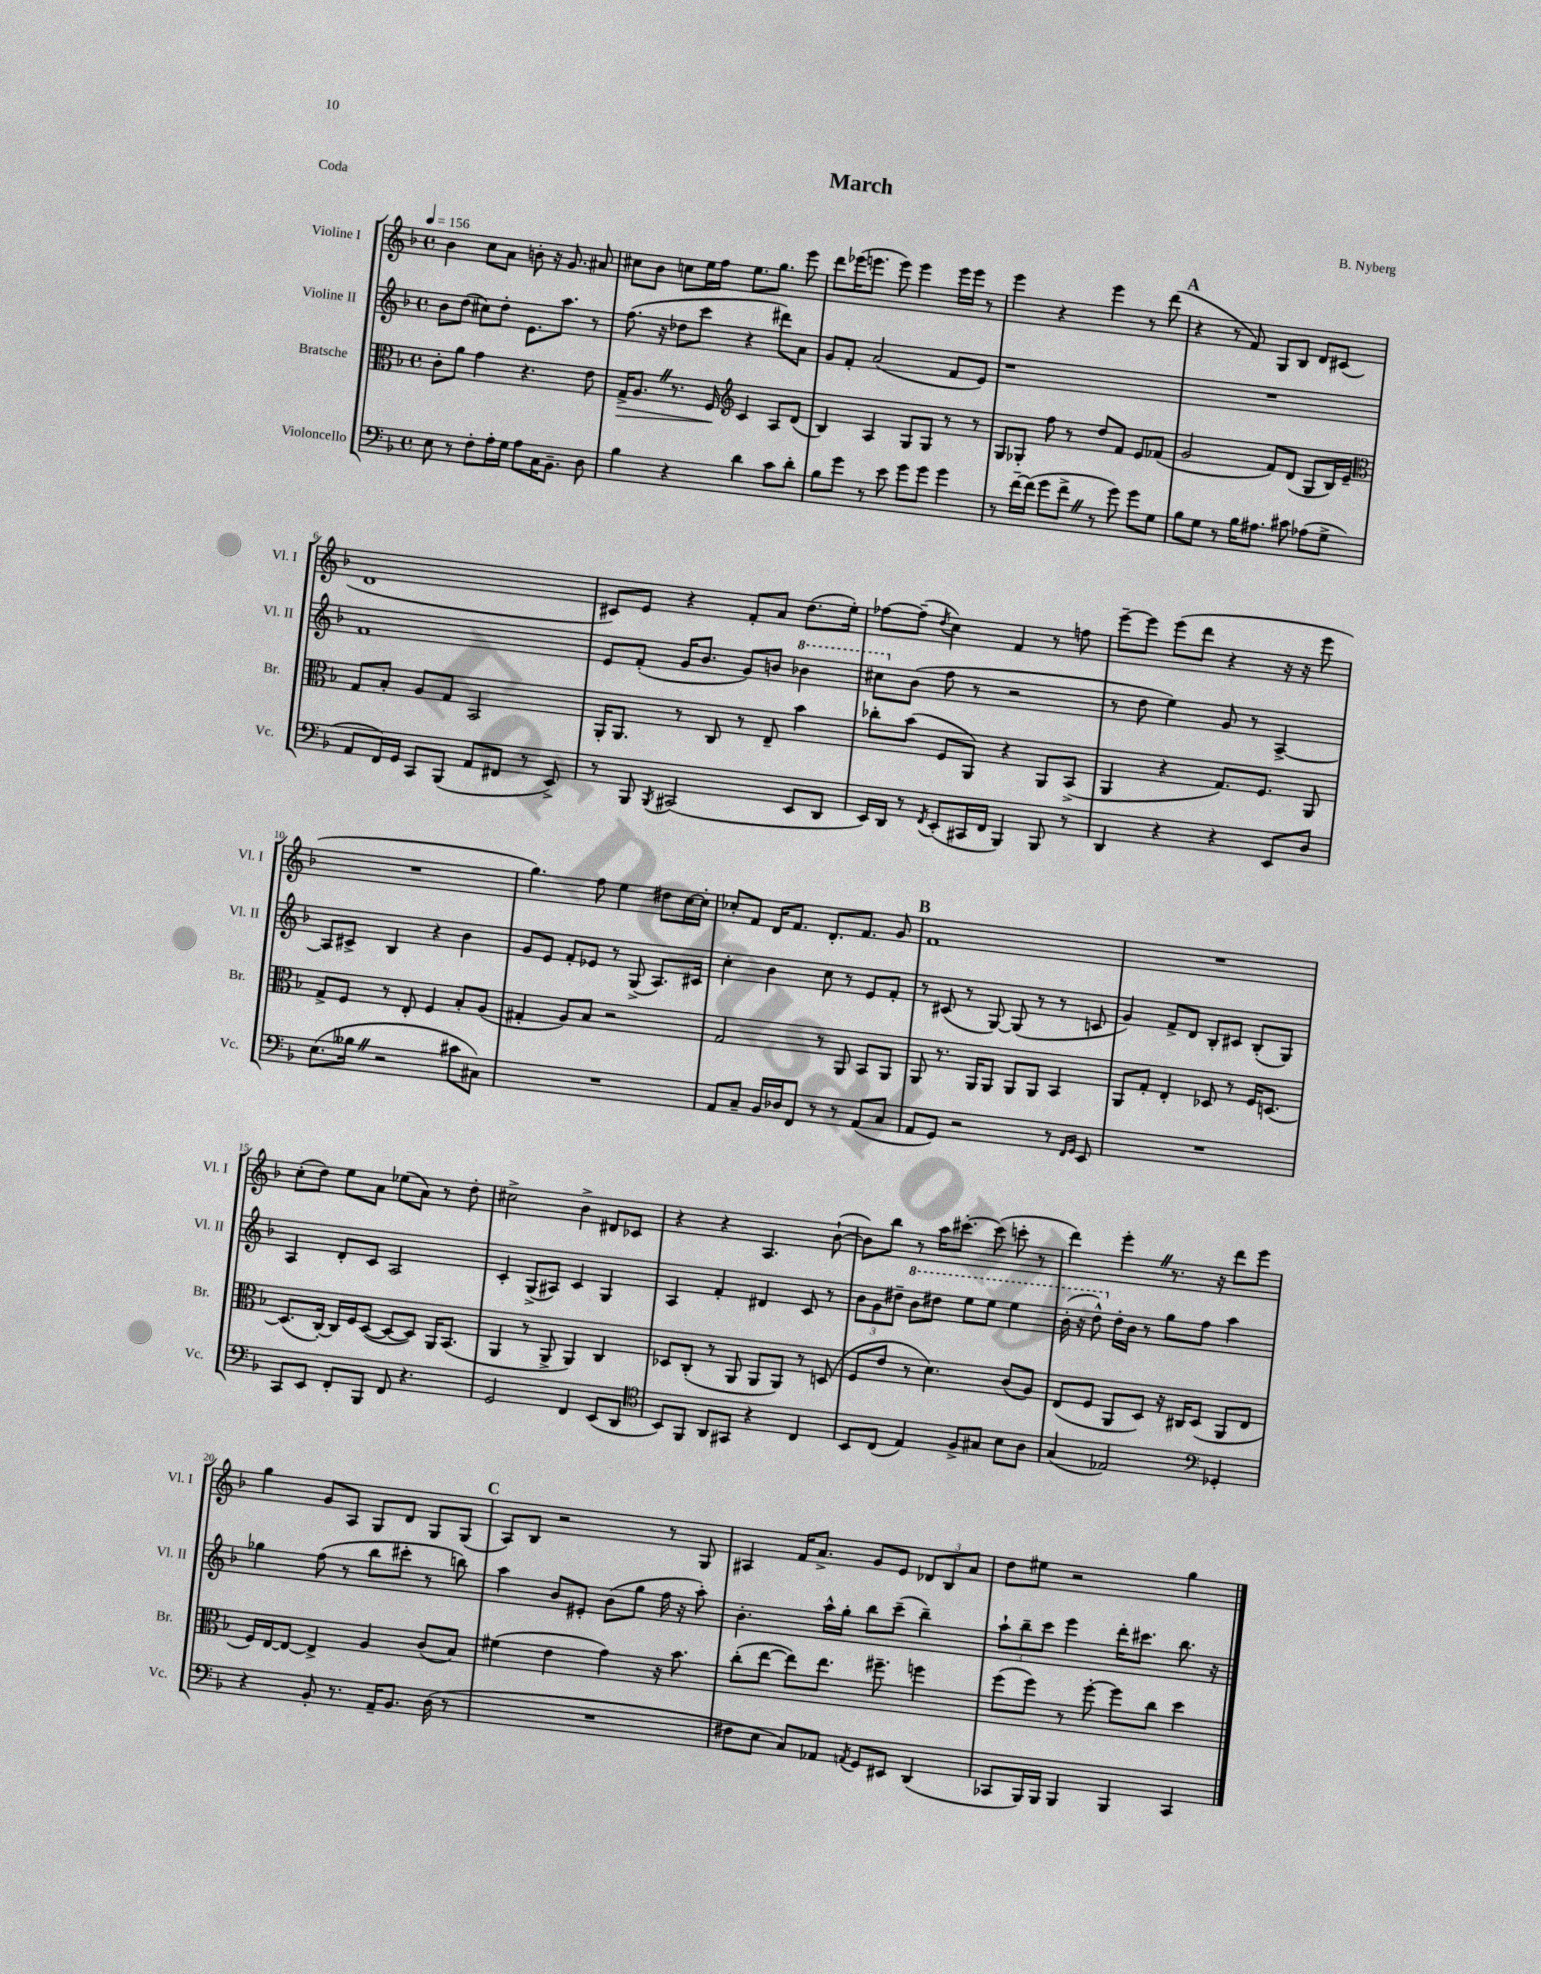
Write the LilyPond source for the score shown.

\header { title = "March" composer = "B. Nyberg" piece = "Coda" }
<<
\new StaffGroup <<
\new Staff = "s0" \with { instrumentName = "Violine I" shortInstrumentName = "Vl. I" } {
    \clef treble \key f \major \defaultTimeSignature \time 4/4 \tempo 4 = 156
    \autoBeamOff bes'4 c''8[ a'8] b'8-. r16 g'8. ais'8 |
    cis''8[ bes'8] c''8[ e''16 f''16] e''8.[ g''8.] e'''8 |
    d'''8[ ees'''16( e'''8.] e'''8) e'''4 e'''16[ e'''16] r8 |
    e'''4 r4 e'''4 r8 d'''8( |
    \mark \markup { \bold "A" } r4 r8 f'8) g8[ bes8] d'8[ cis'8]( |
    d'1 |
    cis'8[) e'8] r4 f'8[-. a'8] d''8.[( e''16]-.) |
    fes''8[~ fes''8]--( \acciaccatura { d''8 } c''4) f'4 r8 f''8 |
    e'''8[~-- e'''8] e'''8[( d'''8] r4 r16 r16 e'''8 |
    R1 |
    g''4.) f''8 e''4 dis''8[ c''16~ c''16]-. |
    ces''8[-. f'8] d'16[ f'8.] d'8.[-. f'8.] g'8 |
    \mark \markup { \bold "B" } f'1 |
    R1 |
    c''8[-.( d''8]) e''8[ a'8] ees''8[( a'8]) r8 d''8-. |
    cis''2-> bes'4-> dis'8[ ces'8] |
    r4 r4 a4. bes'8~-!( |
    bes'8[) bes''8] r8 a''16[ cis'''8.]~-. cis'''8( c'''8-. r8 |
    d'''4) e'''4-. \once \override BreathingSign.text = \markup { \musicglyph "scripts.caesura.straight" } \breathe r8. r16 d'''8[ e'''8] |
    g''4 g'8[ a8] g8[ d'8] g8[ g8]( |
    \mark \markup { \bold "C" } a8[) bes8] r2 r8 g8 |
    ais4 f'16[ a'8.]-> g'8[ e'8] \tuplet 3/2 { des'8[ bes8 a'8] } |
    d''8[ eis''8] r2 g''4 \bar "|." |
}
\new Staff = "s1" \with { instrumentName = "Violine II" shortInstrumentName = "Vl. II" } {
    \clef treble \key f \major \defaultTimeSignature \time 4/4
    \autoBeamOff bes'8[ d''8]( cis''8[) d''8]-. e'8.[ a''8.] r8 |
    f''8.( r16 des''8[ c'''8] r4 dis'''8[) a'8] |
    g'8[ f'8]-. a'2( f'8[ e'8]) |
    r1 |
    \mark \markup { \bold "A" } R1 |
    f'1 |
    e'8[ f'8]-.( g'16[ bes'8.] g'8[) b'8] \ottava #1 bes''!4 |
    cis'''8[ \ottava #0 bes'8]( f''8 r8 r2 |
    r8 d''8 e''4) g'8 r8 a4~-> |
    a8[ cis'8]-> bes4 r4 bes'4 |
    g'8[ e'8] f'8[-. ees'8] r8 g8->( a8.[) cis'16] |
    c''4-. bes'4 c''8 r8 e'8[ f'8]-. |
    \mark \markup { \bold "B" } r8 cis'8( r8 g8~) g8( r8 r8 c'8 |
    g'4) f'8[-> d'8] bes8[-. cis'8] bes8[-.( g8]) |
    a4 d'8[-. c'8] a2 |
    c'4-. g8[->( ais8]) c'4 g4 |
    a4 f'4-. dis'4 c'8 r8 |
    \tuplet 3/2 { bes'8[ g'8 dis''8]-- } \ottava #1 bes''8[ dis'''8] e'''8[ e'''8] e'''4 |
    bes''16-.( r16 d'''8-^) \ottava #0 d''16[-. bes'16] r8 g''8[ f''8] a''4 |
    ges''4 f''8( r8 bes''8[ cis'''8]-. r8 b''8) |
    \mark \markup { \bold "C" } a''4 bes'8[ eis'8]-. bes'8[( g''8] f''16 r16 a''8-.) |
    bes'4.-. a''16[-^ g''16]-. bes''8[ c'''8]--( bes''4--) |
    \tuplet 3/2 { a''8[-! bes''8-- c'''8] } e'''4 d'''16[-. cis'''8.] bes''8. r16 \bar "|." |
}
\new Staff = "s2" \with { instrumentName = "Bratsche" shortInstrumentName = "Br." } {
    \clef alto \key f \major \defaultTimeSignature \time 4/4
    \autoBeamOff c'8[-. a'8] g'4 r4. e'8 |
    g16[->\> a8.] \once \override BreathingSign.text = \markup { \musicglyph "scripts.caesura.straight" } \breathe r8. f16\! \clef treble c'4 a8[ d'8]( |
    bes4) a4 g8[ g8] r8 r8 |
    g8[ ges8]-. f''8 r8 d''8[ f'8] e'8[ fes'8]( |
    \mark \markup { \bold "A" } g'2 f'8[) d'8]( g8[ bes16) e'16]-- |
    \clef alto g8[ bes8]-. a8[ g8] bes,2 |
    a,16[-. a,8.] r8 c8 r8 e8-- bes'4 |
    ces''8[-. bes'8]( f8[ a,8]) r4 a,8[ bes,8]->( |
    a,4 r4 g8.[) f8.] a,8 |
    g8[-> f8] r8 e8-. f4 bes8[-. a8]( |
    gis4-. a8[) bes8] r2 |
    g2 r8 a,8 bes,8[ a,8] |
    \mark \markup { \bold "B" } a,8 r8. a,16[ a,8] a,8[ a,8] bes,4 |
    a,8[ g8]-. e4-. des8 r8 f16[ d8.]~ |
    d8.[( c16]~-.) c16[ f16 d8]~( d8[~ d8]) a,16[ bes,8.]( |
    a,4 r8 a,8-> a,4) c4 |
    des8[ c8]-.( r8 a,8 a,8[ a,8]) r8 d8( |
    f8[ e'8] r8 d'4.) c'8[( a8]) |
    e8[( f8] a,8[ d8]) r16 cis16[ d8]( a,8[ e8] |
    f16[) e16~ e8]~ e4-> a4 c'8[( bes8]) |
    \mark \markup { \bold "C" } fis'4( e'4 g'4) r16 bes'8. |
    c''8[-.( e''8]~ e''8[) e''8.] fis''8.-- f''4 |
    f''8[( f''8]) r8 f''8~-. f''8[ c''8] d''4 \bar "|." |
}
\new Staff = "s3" \with { instrumentName = "Violoncello" shortInstrumentName = "Vc." } {
    \clef bass \key f \major \defaultTimeSignature \time 4/4
    \autoBeamOff e8 r8 f8[-. a16-. g16] a8[ c16 bes,8.]-- d8 |
    bes4 r4 d'4 c'8[ d'8]-. |
    bes8[ g'8] r8 e'8 g'8[ g'8] g'4 |
    r8 f'16[~-- f'16]( g'8[ f'8]-> \once \override BreathingSign.text = \markup { \musicglyph "scripts.caesura.straight" } \breathe r8 g'8) g'8[ g8] |
    \mark \markup { \bold "A" } bes8[ g8] r8 bes16[ ais8.] cis'8 aes8[( g8]-> |
    a,8[ f,16) g,16] c,8[ bes,,8]( a,8[ fis,8] r8 e,8->) |
    r8 bes,,8 \acciaccatura { bes,,8 } cis,2( e,8[ d,8] |
    e,16[) d,16] r8 \acciaccatura { f,8 } e,8[-.( cis,16 f,16] bes,,4) bes,,8 r8 |
    d,4 r4 r4 e,8[ d8] |
    e8.[( beses16] \once \override BreathingSign.text = \markup { \musicglyph "scripts.caesura.straight" } \breathe r2 cis'8[ cis8]) |
    R1 |
    a,8[ c8]-- bes,16[ des16 f,8] r8 r8 a,8[( c8] |
    \mark \markup { \bold "B" } a,8[ g,8]) r2 r8 \grace { f,16[ g,16] } e,8 |
    R1 |
    c,8[ e,8] f,8[-. bes,,8] f,8 r4. |
    g,2 f,4 e,8[( d,8] |
    \clef tenor bes,8[) f,8] a,8[ gis,8] r4 c4 |
    bes,8[ c8]( e4) f8[-> gis8] bes8[ a8] |
    g4( ees2) \clef bass ges,4-. |
    r4 bes,8-. r8. a,16[-- bes,8.] d16( r8 |
    \mark \markup { \bold "C" } R1 |
    fis8[ e8] c8[) aes,8] \acciaccatura { a,8 } g,8[ eis,8] d,4( |
    ces,8[ bes,,16) bes,,16] bes,,4 bes,,4 ces,4 \bar "|." |
}
>>
>>
